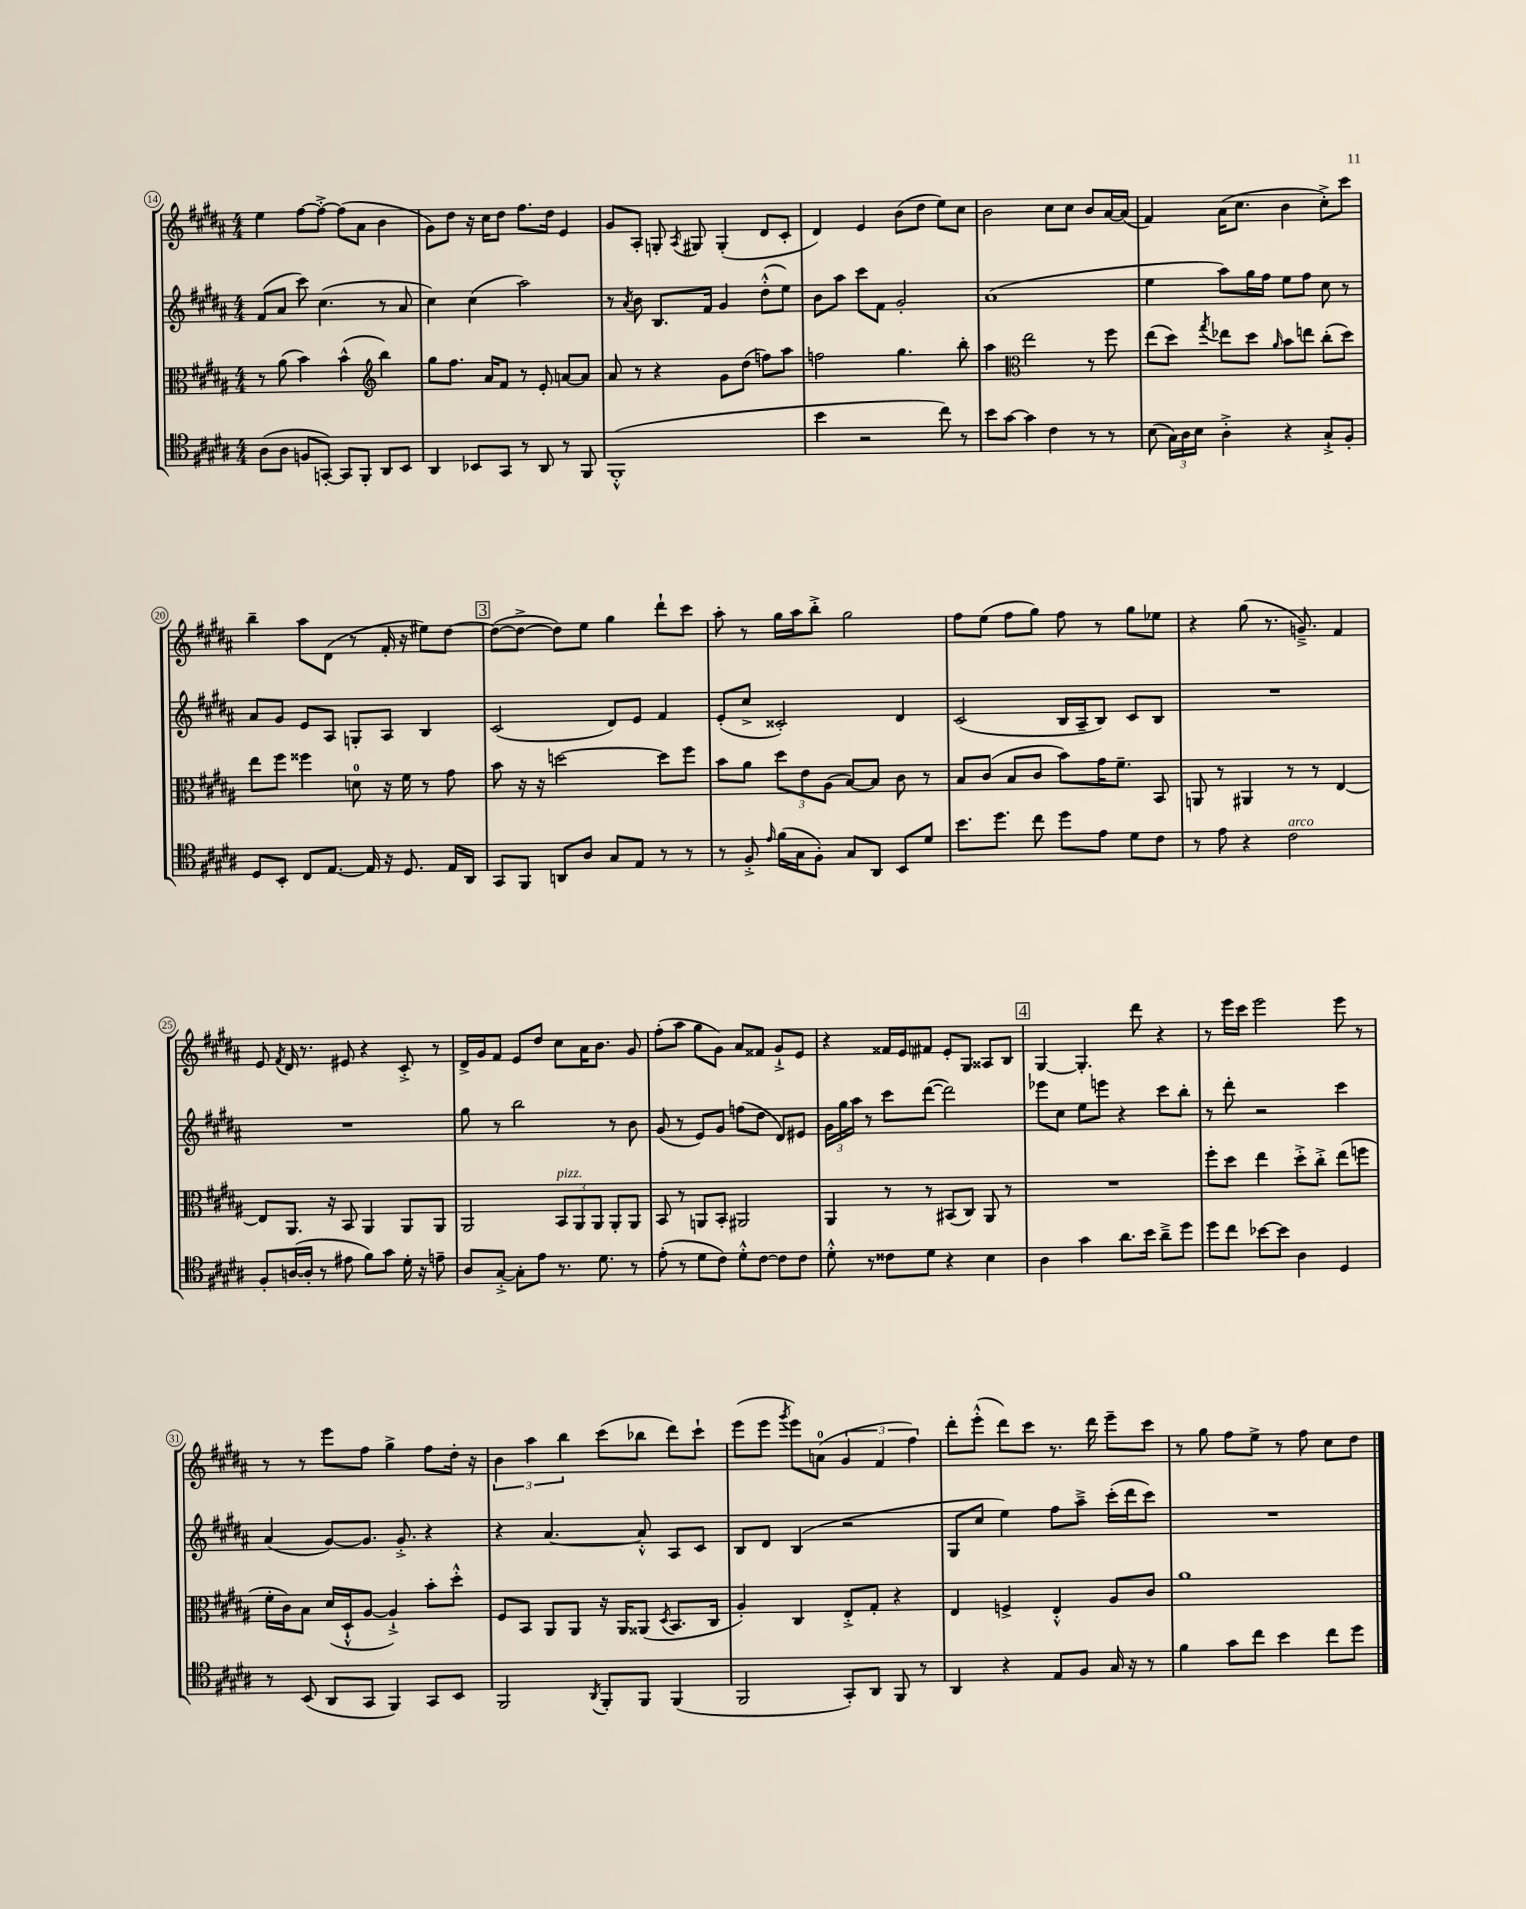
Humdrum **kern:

**kern	**kern	**kern	**kern
*part4	*part3	*part2	*part1
*staff4	*staff3	*staff2	*staff1
*clefC4	*clefC3	*clefG2	*clefG2
*k[f#c#g#d#a#]	*k[f#c#g#d#a#]	*k[f#c#g#d#a#]	*k[f#c#g#d#a#]
*M4/4	*M4/4	*M4/4	*M4/4
=14	=14	=14	=14
(8A#\L	8r	(8f#/L	4ee\
8A#\J	(8a#\	8a#/J	.
8Fn/L	4b\)	8ccc#\)	[8ff#\L
[8GGn'/J)	.	(4.cc#\	8ff#'^\J_
8GG/L]	(4b^^\	.	(8ff#\L]
8FF#'/J	.	.	8a#\J
*	*clefG2	*	*
8AA#/L	4bb\)	8r	4b\
8BB/J	.	8a#/	.
=15	=15	=15	=15
4AA#/	8gg#\L	4cc#\)	8g#\L)
.	8.ff#\J	.	8dd#\J
8BB-X/L	.	(4cc#\	16r
.	16a#/KL	.	16cc#\KL
8GG#/J	8f#/J	.	8dd#\J
8r	8r	2aa#\)	8.ff#\L
8AA#/	8e'/	.	.
.	.	.	16dd#\Jk
8r	[8an/L	.	4e/
8FF#/	8a/J]	.	.
=16	=16	=16	=16
(1FF#'^^	8a#/	8r	8g#/L
.	.	8qa#/	.
.	8r	8b\	8A#'/J
.	4r	8.B/L	8Gn'/
.	.	.	8qA#/
.	.	.	8G#X/
.	.	16f#/Jk	.
.	8g#\L	4g#/	(4G#'/
.	(8dd#\J	.	.
.	8ffn\L)	(8dd#'^^\L	8d#/L
.	8aa#\J	8ee\J)	8c#'/J
=17	=17	=17	=17
4b\	2ffn\	8b\L	4d#/)
.	.	8aa#\J	.
2r	.	8ccc#\L	4e/
.	.	8f#\J	.
.	4.gg#\	2g#'/	(8b\L
.	.	.	8dd#\J
8cc#\)	.	.	8ee\L)
8r	8bb'\	.	8cc#\J
=18	=18	=18	=18
8b\L	4aa#\	(1a#	2b\
[8g#\J	.	.	.
*	*clefC3	*	*
4g#\]	2ee\	.	.
4c#\	.	.	8cc#\L
.	.	.	8cc#\J
8r	8r	.	8b/L
8r	8ff#\	.	[16a#/L
.	.	.	(16a#/JJ]
=19	=19	=19	=19
(8B\	(8ee\L	4ee\	4f#/)
24G#\LL)	8dd#\J)	.	.
24A#\	.	.	.
24B\JJ	.	.	.
.	8qgg#/	.	.
4A#'^\	8ee-X\L	8aa#\L)	(16a#\KL
.	.	.	8.cc#\J
.	8dd#\J	16gg#\L	.
.	.	16ff#\JJ	.
.	16qqa#/	.	.
4r	8b\L	8ee\L	4b\
.	8een\J	8ff#\J	.
8G#`^/L	(8cc#'\L	8cc#\	8cc#'^\L)
8F#'/J	8dd#\J)	8r	8ccc#\J
!!LO:LB:g=z
=20	=20	=20	=20
8D#/L	8ee\L	8a#/L	4bb~\
8BB'/J	8ff#\J	8g#/J	.
8C#/L	4ff##X\	8e/L	8aa#\L
[8.E/J	.	8A#/J	(8d#\J
.	8dn\	8Gn'/L	8r
16E/]	.	.	.
16r	16r	8A#/J	16f#'/
8.D#/	16f#\	.	16r
.	8r	4B/	8ee#X\L)
16E/LL	8g#\	.	[8dd#\J
16AA#/JJ	.	.	.
!!LO:REH:place=s1:t=3
=21	=21	=21	=21
8GG#/L	8b\	(2c#/	(8dd#\L_
8FF#/J	16r	.	8dd#^\J_
.	16r	.	.
8AAn/L	[2ddn\	.	8dd#\L])
8A#/J	.	.	8ee\J
8G#/L	.	8d#/L)	4gg#\
8E/J	.	8e/J	.
8r	8dd\L]	4f#/	8ddd#`\L
8r	8ff#\J	.	8ccc#\J
=22	=22	=22	=22
8r	8b\L	(8e'/L	8aa#'\
8F#'^/	8a#\J	8cc#^/J	8r
16qqe/	.	.	.
(16f#\LL	12dd#\L	2c##X'/)	16gg#\LL
16G#\J	.	.	16aa#\J
.	12e\	.	.
8F#'\J)	.	.	8bb'^\J
.	(12A#\J	.	.
8G#/L	[8B/L)	.	2gg#\
8AA#/J	8B/J]	.	.
8BB/L	8c#\	4d#/	.
8d#/J	8r	.	.
=23	=23	=23	=23
8.b\L	8B/L	(2c#/	8ff#\L
.	(8c#/J	.	(8ee\J
8.dd#\J	.	.	.
.	8B/L	.	8ff#\L
8cc#\	8c#/J	.	8gg#\J)
8dd#\L	8b\L)	16B/LL	8ff#\
.	.	16A#~/J	.
8e\J	16g#\K	8B/J)	8r
.	8.f#~\J	.	.
8d#\L	.	8c#/L	8gg#\L
8c#\J	8BB/	8B/J	8ee-X\J
=24	=24	=24	=24
8r	8AAn/	1r	4r
8e\	8r	.	.
4r	4AA#X/	.	(8gg#\
.	.	.	8.r
!LO:TX:a:i:t=arco	!	!	!
2c#\	8r	.	.
.	.	.	8.gn~^/)
.	8r	.	.
.	[4E/	.	4f#/
!!LO:LB:g=z
=25	=25	=25	=25
8F#'/L	8E/L]	1r	8e/
.	.	.	8qf#/
([16An/L	8.AA#/J	.	16d#/
16A'/JJ]	.	.	8.r
8r	.	.	.
.	16r	.	.
8e#X\	8BB/	.	8e#X/
8f#\L)	4AA#/	.	4r
8g#\J	.	.	.
16d#'\	8AA#/L	.	8c#'^/
16r	.	.	.
8en~\	8AA#/J	.	8r
=26	=26	=26	=26
8A#/L	2AA#/	8gg#\	16d#^/LL
.	.	.	16g#/J
[8G#'^/J	.	8r	8f#/J
8G#'\L]	.	2bb\	8e/L
8e\J	.	.	8dd#/J
!	!LO:TX:a:i:t=pizz.	!	!
8.r	12BB/L	.	8cc#\L
.	12AA#/	.	.
.	.	.	16a#\K
.	12AA#/J	.	.
8.d#\	.	.	8.b\J
.	8AA#'/L	8r	.
8r	8AA#/J	8b\	8g#/
=27	=27	=27	=27
(8e'\	8BB/	(8g#/	(8ff#'\L
8r	8r	8r	8aa#\J
8d#\L	8AAn/L	8e/L)	8gg#\L
8c#\J)	8BB'/J	8g#/J	8g#\J)
8d#'^^\L	2AA#X/	(8ffn\L	8a#/L
[8c#\J	.	8dd#\J	8f##X/J
8c#\L]	.	8d#/L)	8g#`^/L
8c#\J	.	8e#X/J	8e/J
=28	=28	=28	=28
8d#'^^\	4AA#/	24g#\LL	4r
.	.	24gg#\	.
.	.	24aa#\JJ	.
8r	.	8r	.
8c##X\L	8r	8ccc#\L	16f##X/LL
.	.	.	16e/J
8d#\J	8r	([8ddd#\J	8f#X/J
4r	(8BB#X/L	2ddd#\])	8e'/L
.	8C#/J)	.	8G#/J
4B\	8AA#/	.	8A##X/L
.	8r	.	8B/J
!!LO:REH:place=s1:t=4
=29	=29	=29	=29
4A#\	1r	8eee-X\L	[4G#/
.	.	8cc#\J	.
4g#\	.	8ee\L	4.G#'/]
.	.	8eeen\J	.
8.a#\L	.	4r	.
.	.	.	8ddd#\
16b\Jk	.	.	.
8a#~^\L	.	8ccc#\L	4r
8dd#\J	.	8bb'\J	.
=30	=30	=30	=30
8dd#\L	8ff#'\L	8r	8r
8cc#\J	8dd#\J	8ddd#'\	16eee\LL
.	.	.	16ccc#\JJ
[8b-X\L	4ee\	2r	2eee\
8b-\J]	.	.	.
4A#\	8dd#'^\L	.	.
.	8cc#'^\J	.	.
4D#/	(8ee\L	4ccc#\	8eee\
.	8ffn\J	.	8r
!!LO:LB:g=z
=31	=31	=31	=31
8r	16f#'\LL	(4a#/	8r
.	16c#\J)	.	.
(8BB/	8B\J	.	8r
8AA#/L	(16d#/LL	[8g#/L)	8eee\L
.	16D#`^^/J	.	.
8GG#/J	[8A#/J	8.g#/J]	8ff#\J
4FF#/)	4A#`^/])	.	4gg#^\
.	.	8.g#'^/	.
8GG#/L	8b'\L	4r	8ff#\L
8BB/J	8dd#'^^\J	.	16dd#'\Jk
.	.	.	16r
=32	=32	=32	=32
2FF#/	8F#/L	4r	6b\
.	8BB/J	.	.
.	.	.	6aa#\
.	8AA#/L	[4.a#/	.
.	.	.	6bb\
.	8AA#/J	.	.
8qAA#/	.	.	.
8FF#'/L	16r	.	(8ccc#\L
.	16AA#/KL	.	.
8FF#/J	(8AA##X/J	8a#'^^/]	8bb-X\J
.	8qD#/	.	.
(4FF#/	8.BB/L	8A#/L	8ddd#\L)
.	.	8c#/J	8ccc#`\J
.	16C#/Jk	.	.
=33	=33	=33	=33
2FF#/	4A#'/)	8B/L	(8eee\L
.	.	8d#/J	8eee\J
.	.	.	8qggg#/
.	4C#/	(4B/	8eee\L)
.	.	.	(8an\J
8GG#'/L)	8E'^/L	2r	6g#/
8AA#/J	8G#'/J	.	.
.	.	.	6f#/
8FF#/	4r	.	.
.	.	.	6ff#\)
8r	.	.	.
=34	=34	=34	=34
4AA#/	4E/	8G#/L	8ddd#'\L
.	.	8cc#/J	(8eee'^^\J
4r	4Fn^/	4ee\)	8ddd#\L)
.	.	.	8ccc#\J
8E/L	4E'^^/	8ff#\L	8.r
8F#/J	.	8aa#~^\J	.
.	.	.	16ddd#\
16G#/	8A#/L	(16ccc#'\LL	8eee~\L
16r	.	16ddd#\J	.
8r	8c#/J	8ccc#\J)	8ccc#\J
=35	=35	=35	=35
4f#\	1a#	1r	8r
.	.	.	8gg#\
8g#\L	.	.	8ff#\L
8cc#\J	.	.	8ee^\J
4b\	.	.	8r
.	.	.	8ff#\
8cc#\L	.	.	8cc#\L
8dd#\J	.	.	8dd#\J
==	==	==	==
*-	*-	*-	*-
